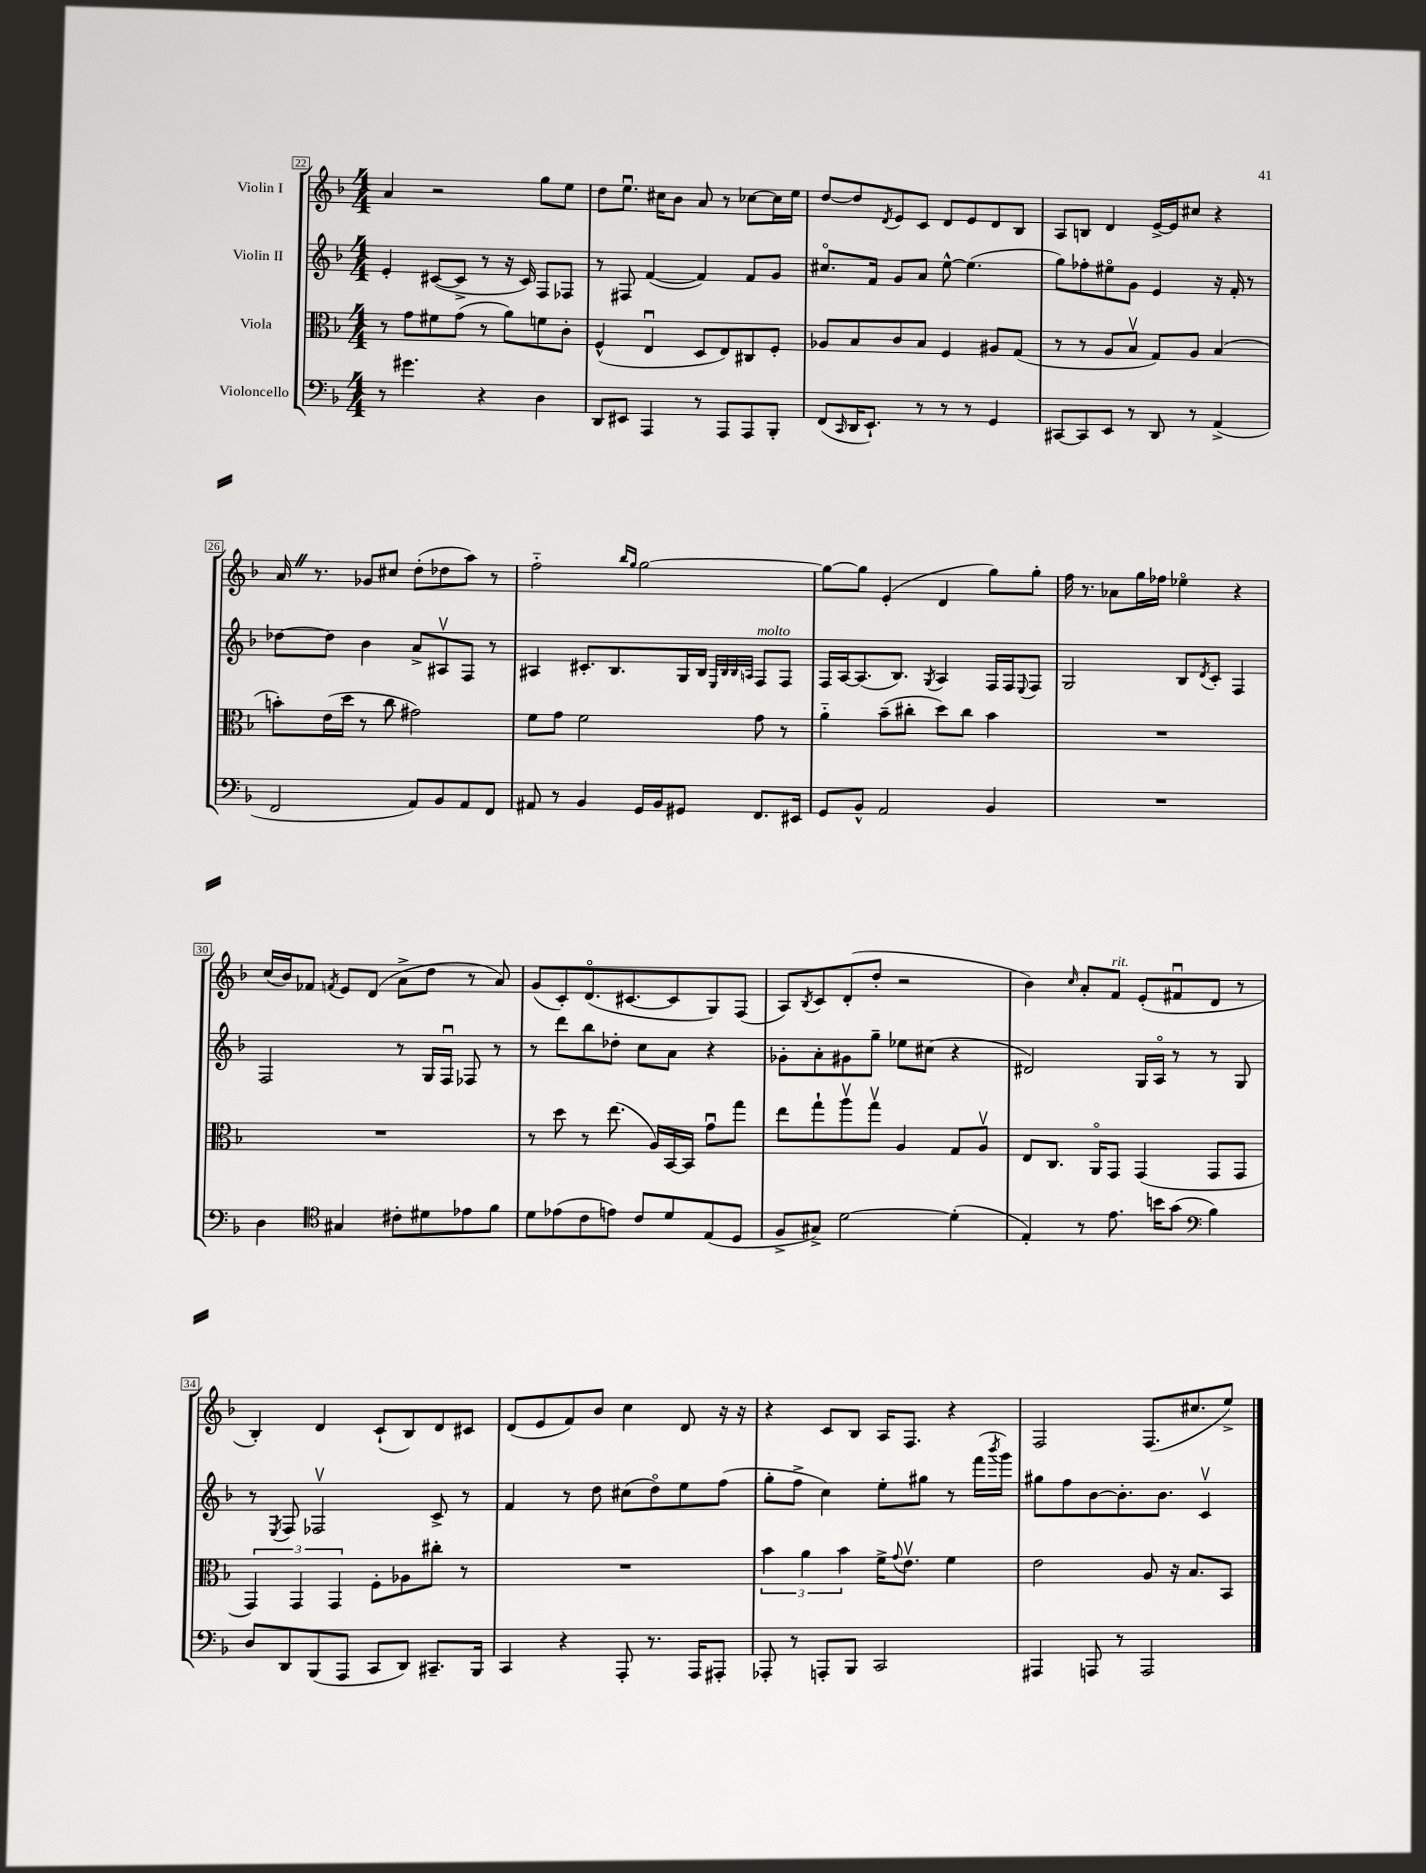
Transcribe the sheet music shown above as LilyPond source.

<<
\new StaffGroup <<
\new Staff = "s0" \with { instrumentName = "Violin I" } {
    \clef treble \key f \major \numericTimeSignature \time 4/4
    a'4 r2 g''8 e''8 |
    d''8 e''8.\downbow cis''16 bes'8 a'8 r8 ces''8~ ces''16 e''16 |
    d''8~ d''8 \acciaccatura { d'8 } e'8 c'8 d'8 e'8 d'8 bes8 |
    a8 b8 d'4 e'16~-> e'16 cis''8 r4 |
    a'16 \once \override BreathingSign.text = \markup { \musicglyph "scripts.caesura.straight" } \breathe r8. ges'8 cis''8 d''8-.( des''8 a''8) r8 |
    f''2-_ \grace { bes''16 g''16 } g''2~ |
    g''8~ g''8 e'4-.( d'4 g''8) g''8-. |
    f''16 r8. aes'8 g''16 fes''16 ees''4\flageolet r4 |
    c''16( bes'16) fes'8 \acciaccatura { f'8 } e'8 d'8( a'8-> d''8 r8 a'8) |
    g'8( c'8-.) d'8.\flageolet( cis'8.~ cis'8 g8) f8( |
    a8) \acciaccatura { bes8 } c'8 d'8-.( d''8-. r2 |
    bes'4) \grace { c''16 } a'8-. f'8^\markup { \italic "rit." } e'8-.( fis'8\downbow d'8 r8 |
    bes4-.) d'4 c'8-!( bes8) d'8 cis'8 |
    d'8( e'8 f'8) bes'8 c''4 d'8 r16 r16 |
    r4 c'8 bes8 a16 f8. r4 |
    f2 f8.( cis''8. e''8->) \bar "|." |
}
\new Staff = "s1" \with { instrumentName = "Violin II" } {
    \clef treble \key f \major \numericTimeSignature \time 4/4
    e'4-. cis'8~( cis'8-> r8 r16 cis'16) f8 fes8 |
    r8 fis8 f'4~( f'4) f'8 g'8 |
    cis''8.\flageolet f'16 g'8 a'8 e''8~-^ e''4.( |
    g''8) fes''8-. eis''8\flageolet g'8 e'4 r16 f'16-. r8 |
    des''8~ des''8 bes'4 a'8-> ais8\upbow f8 r8 |
    ais4 cis'8.-. bes8. g16 bes16 \grace { e32 bes32 bes32 a32 } f8^\markup { \italic "molto" } f8 |
    f16 a16~ a8.( bes8.) \acciaccatura { g8 } a4 f16 f16 \appoggiatura { e8 } f8 |
    g2 bes8 \acciaccatura { d'8 } c'8-. f4 |
    f2 r8 g16 f16\downbow fes8 r8 |
    r8 d'''8 bes''8 des''8-. c''8 a'8 r4 |
    ges'8-. a'8-. gis'8 g''8-- ees''8 cis''8( r4 |
    dis'2) g16 a16\flageolet r8 r8 g8 |
    r8 \acciaccatura { e8 } f8 fes2\upbow c'8-> r8 |
    f'4 r8 d''8 cis''8( d''8\flageolet) e''8 f''8( |
    g''8-. f''8-> c''4) e''8-. gis''8 r8 f'''16( \acciaccatura { bes'''8 } g'''16) |
    gis''8 f''8 bes'8~ bes'8.-. bes'8. c'4\upbow \bar "|." |
}
\new Staff = "s2" \with { instrumentName = "Viola" } {
    \clef alto \key f \major \numericTimeSignature \time 4/4
    r8 g'8 fis'8 g'8( r8 a'8) f'8 c'8-. |
    f4-^( e4\downbow d8 e8) cis8 f8-. |
    aes8 bes8 c'8 bes8 f4 ais8 g8( |
    r8 r8 a8 bes8\upbow g8) a8 bes4( |
    b'8-.) e'16( d''16 r8 c''8 gis'2) |
    f'8 g'8 f'2 g'8 r8 |
    a'4-_ bes'8--( cis''8-. d''8) cis''8 bes'4 |
    R1 |
    R1 |
    r8 d''8 r8 e''8.( a16) bes,16~ bes,16 g'8\downbow g''8 |
    e''8 g''8-! a''8\upbow g''8\upbow a4 g8 a8\upbow |
    e8 c8. a,16\flageolet g,8 g,4( g,8 g,8 |
    \tuplet 3/2 { g,4) g,4 g,4 } f8-. aes8 cis''8-. r8 |
    R1 |
    \tuplet 3/2 { bes'4 a'4 bes'4 } f'16-> \appoggiatura { g'8 } e'8.\upbow f'4 |
    e'2 a8 r16 bes8. bes,8 \bar "|." |
}
\new Staff = "s3" \with { instrumentName = "Violoncello" } {
    \clef bass \key f \major \numericTimeSignature \time 4/4
    r8 gis'4. r4 d4 |
    d,8 eis,8 a,,4 r8 a,,8 a,,8 bes,,8-. |
    f,8( \grace { c,16 } d,16 e,8.-!) r8 r8 r8 g,4 |
    cis,8~ cis,8 e,8 r8 d,8 r8 a,4->( |
    f,2 a,8) bes,8 a,8 f,8 |
    ais,8 r8 bes,4 g,16 bes,16 gis,8 f,8. eis,16 |
    g,8 bes,8-^ a,2 bes,4 |
    R1 |
    d4 \clef tenor gis4 cis'8-. dis'8 ees'8 f'8 |
    d'8 ees'8( c'8 e'8) c'8 d'8 e8( d8 |
    f8-> gis8->) d'2~ d'4-.( |
    e4-.) r8 e'8. b'16 g'8( \clef bass bes4) |
    d8 d,8 bes,,8( a,,8 c,8 d,8) cis,8.-- bes,,16 |
    c,4 r4 a,,8-. r8. a,,16 ais,,8-. |
    aes,,8-. r8 a,,8-. bes,,8 c,2 |
    ais,,4 a,,8 r8 a,,2 \bar "|." |
}
>>
>>
\layout { \context { \Score currentBarNumber = #22 \override BarNumber.stencil = #(make-stencil-boxer 0.1 0.3 ly:text-interface::print) } }
